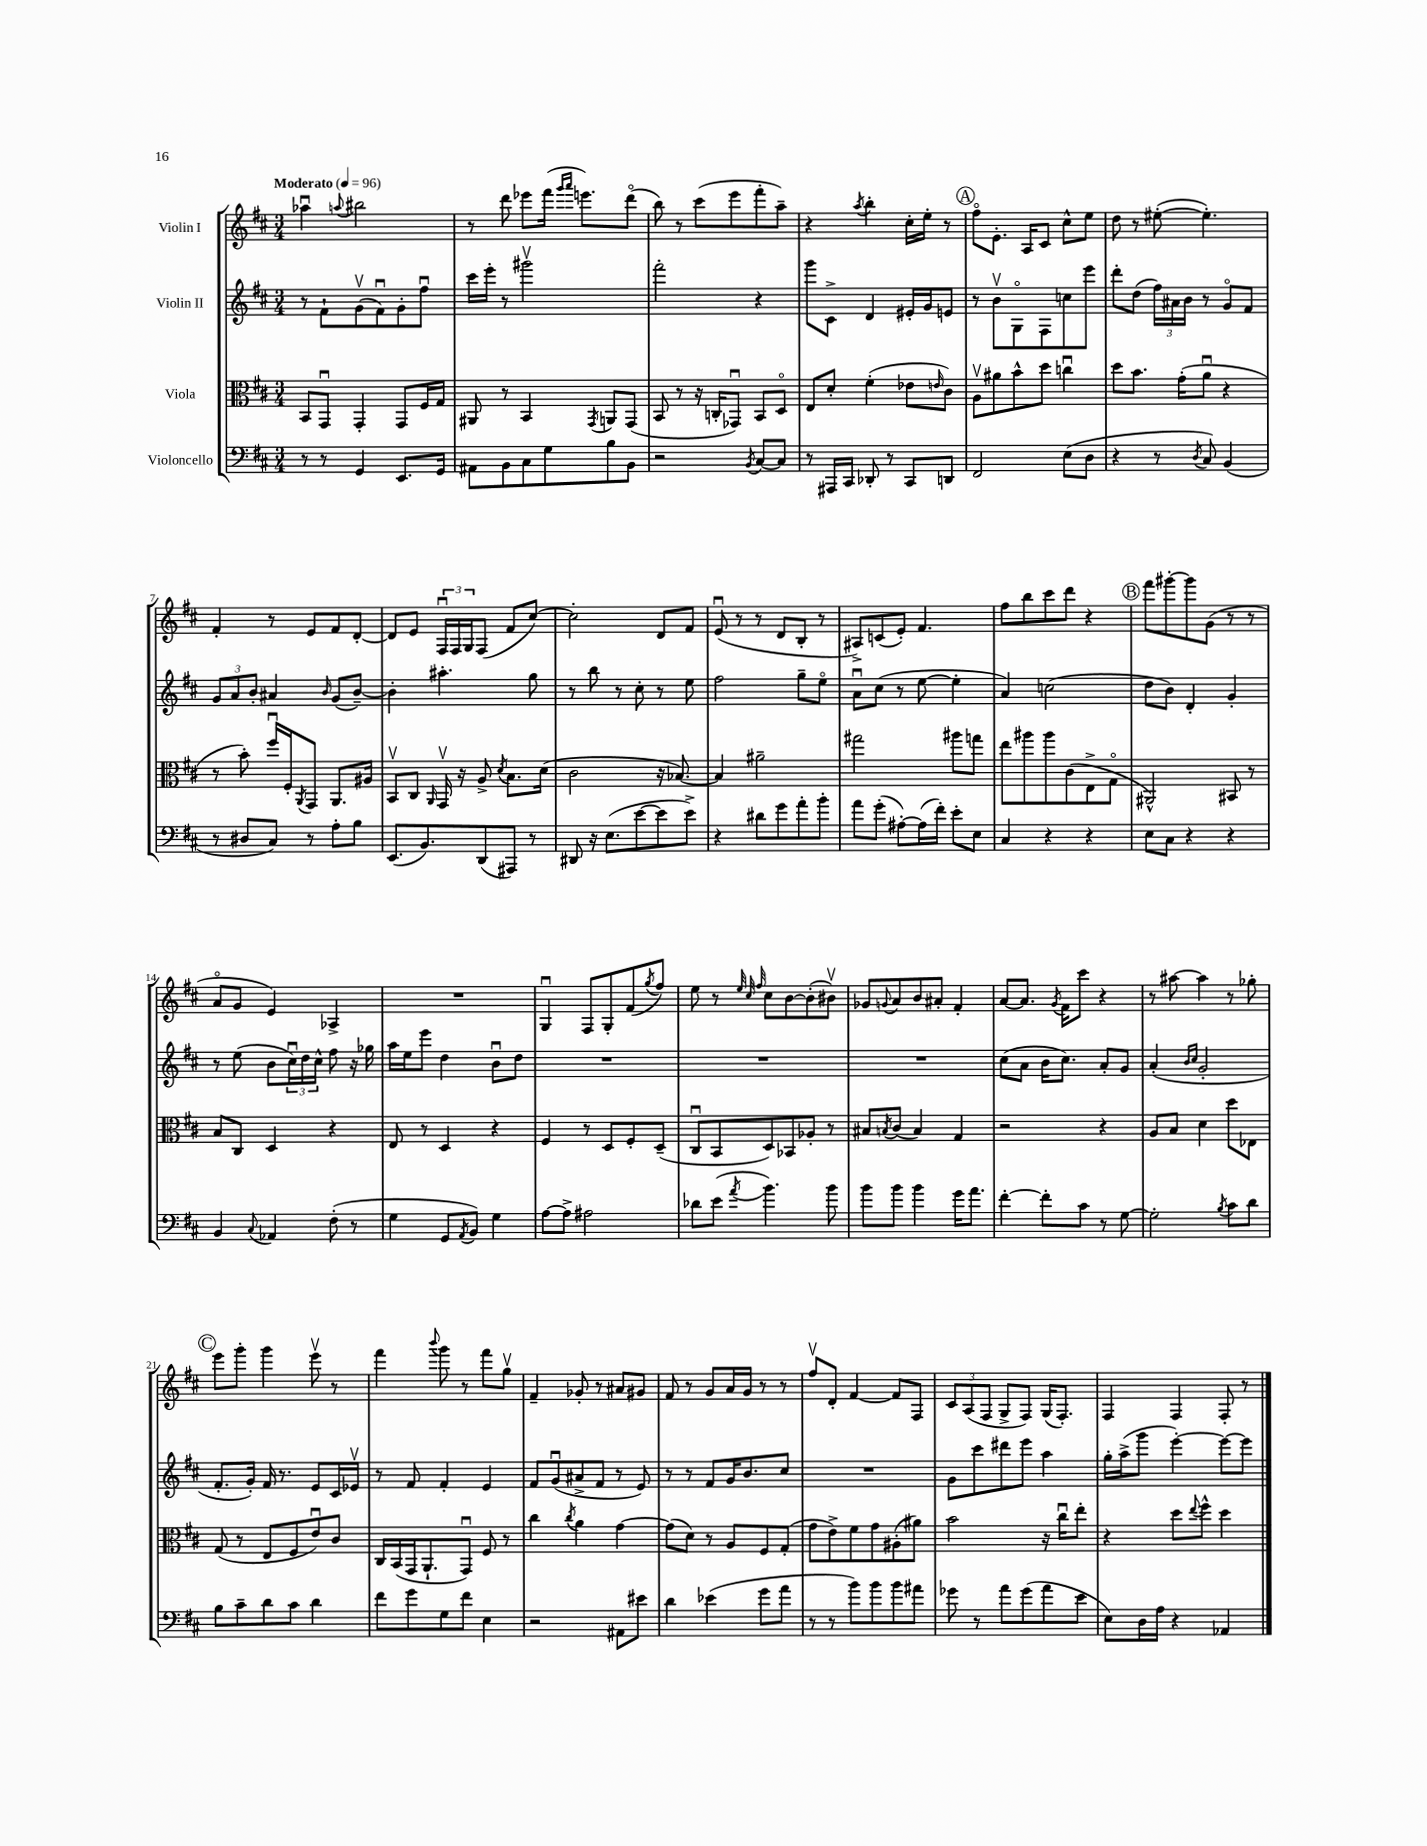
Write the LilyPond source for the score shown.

<<
\new StaffGroup <<
\new Staff = "s0" \with { instrumentName = "Violin I" } {
    \clef treble \key d \major \numericTimeSignature \time 3/4 \tempo "Moderato" 4 = 96
    aes''4\downbow \appoggiatura { a''8 } bis''2 |
    r8 d'''8 ees'''8 fis'''16( \grace { g'''16 a'''16 } e'''8.) d'''8\flageolet( |
    b''8) r8 cis'''8( e'''8 fis'''8-. a''8--) |
    r4 \acciaccatura { a''8 } b''4-. cis''16-. e''16-. r8 |
    \mark \markup { \circle "A" } fis''8\flageolet e'8.-. a16 cis'8 cis''8-^ e''8 |
    d''8 r8 eis''8~-.( eis''4.-.) |
    fis'4-. r8 e'8 fis'8 d'8~-. |
    d'8 e'8 \tuplet 3/2 { fis16\downbow fis16 g16 } fis8( fis'8 cis''8~) |
    cis''2-. d'8 fis'8 |
    e'8\downbow( r8 r8 d'8 b8-. r8 |
    ais8->) c'8( e'8-.) fis'4. |
    fis''8 b''8 cis'''8 d'''8 r4 |
    \mark \markup { \circle "B" } fis'''8 gis'''8~-. gis'''8 g'8( r8 r8 |
    a'8\flageolet g'8 e'4) aes4-> |
    R2. |
    g4\downbow fis8 g8-. fis'8( \acciaccatura { g''8 } fis''8) |
    e''8 r8 \grace { e''32 cis''32 fis''32 } cis''8 b'8~ b'8-.( bis'8\upbow) |
    ges'8 \appoggiatura { g'8 } a'8 b'8 ais'8-. fis'4-. |
    a'8~ a'8. \acciaccatura { g'8 } fis'16 cis'''8 r4 |
    r8 ais''8~ ais''4 r8 ges''8-. |
    \mark \markup { \circle "C" } e'''8 g'''8-. g'''4 e'''8\upbow r8 |
    fis'''4 \appoggiatura { b'''8 } g'''8 r8 fis'''8 g''8\upbow |
    fis'4-- ges'8-. r8 ais'8 gis'8 |
    fis'8 r8 g'8 a'16 g'16 r8 r8 |
    fis''8\upbow d'8-. fis'4~ fis'8 fis8 |
    \tuplet 3/2 { cis'8 a8( fis8 } g8-> fis8) g16( fis8.-.) |
    fis4 fis4 fis8-. r8 \bar "|." |
}
\new Staff = "s1" \with { instrumentName = "Violin II" } {
    \clef treble \key d \major \numericTimeSignature \time 3/4
    r8 fis'8-! g'8\upbow( fis'8\downbow) g'8-. fis''8\downbow |
    cis'''16 e'''16-. r8 gis'''2\upbow |
    fis'''2-. r4 |
    g'''8 cis'8-> d'4 eis'16-. g'16 e'8 |
    \mark \markup { \circle "A" } r8 b'8\upbow g8\flageolet fis8 c''8 e'''8 |
    d'''8-. d''8( \tuplet 3/2 { fis''16) ais'16 b'16 } r8 g'8\flageolet fis'8 |
    \tuplet 3/2 { g'8 a'8 b'8-. } ais'4 \grace { b'16 } g'8( b'8~--) |
    b'4-. ais''4.-. g''8 |
    r8 b''8 r8 cis''8-. r8 e''8 |
    fis''2 g''8-- e''8\flageolet |
    a'8\downbow cis''8( r8 e''8~ e''4-. |
    a'4) c''2( |
    \mark \markup { \circle "B" } d''8 b'8) d'4-. g'4-. |
    r8 e''8( b'8 \tuplet 3/2 { cis''16\downbow) d''16 cis''16-^ } fis''8 r16 ges''16 |
    a''16 e''16 e'''8 d''4 b'8\downbow d''8 |
    R2. |
    R2. |
    R2. |
    cis''8( a'8 b'16 cis''8.) a'8-. g'8 |
    a'4-.( \grace { b'16 cis''16 } g'2-. |
    \mark \markup { \circle "C" } fis'8.-. g'16-.) fis'16 r8. e'8 cis'16 ees'16\upbow |
    r8 fis'8 fis'4-. e'4 |
    fis'8 g'8\downbow( ais'8-> fis'8 r8 e'8) |
    r8 r8 fis'8 g'16 b'8. cis''8 |
    R2. |
    g'8 cis'''8 dis'''8 e'''8 a''4 |
    g''16-. a''16->( g'''8 e'''4~-.) e'''8~ e'''8 \bar "|." |
}
\new Staff = "s2" \with { instrumentName = "Viola" } {
    \clef alto \key d \major \numericTimeSignature \time 3/4
    b,8 g,8\downbow g,4-. g,8 fis16 g16 |
    ais,8 r8 b,4 \acciaccatura { g,8 } a,8 g,8( |
    b,8 r8 r16 c16-. ges,8\downbow) b,8 d8\flageolet |
    e8 d'8-. fis'4-.( ees'8 \grace { e'16 } cis'8) |
    \mark \markup { \circle "A" } a8\upbow ais'8 b'8-^ d''8 c''4\downbow |
    d''8 b'8. g'16-.( a'8\downbow r4 |
    r8 b'8-.) fis''16\downbow fis16-. \acciaccatura { a,8 } g,8 a,8. ais16 |
    b,8\upbow cis8 \grace { a,16 } g,16\upbow r16 a8-> \acciaccatura { d'8 } b8. d'16( |
    cis'2 r16 bes8.~) |
    bes4 ais'2-- |
    gis''2 ais''8 g''8 |
    e''8 ais''8 ais''8 cis'8( e8-> g8\flageolet |
    \mark \markup { \circle "B" } ais,2-^) bis,8 r8 |
    b8 cis8 d4 r4 |
    e8 r8 d4 r4 |
    fis4 r8 d8 fis8-. d8--( |
    cis8\downbow b,8 d8) bes,8 aes8-. r8 |
    bis8 \acciaccatura { b8 } cis'8( b4) g4 |
    r2 r4 |
    a8 b8 d'4 d''8 ees8 |
    \mark \markup { \circle "C" } g8( r8 e8 fis8 e'8\downbow) cis'8 |
    cis16 b,16( g,16 a,8.-! g,8\downbow) fis8 r8 |
    cis''4 \acciaccatura { cis''8 } a'4 g'4~ |
    g'8( d'8) r8 a8 fis8 g8-.( |
    g'8 e'8->) fis'8 g'8 ais8-.( ais'8) |
    b'2 r16 cis''16\downbow e''8-. |
    r4 d''8 \appoggiatura { e''8 } fis''8-^ d''4 \bar "|." |
}
\new Staff = "s3" \with { instrumentName = "Violoncello" } {
    \clef bass \key d \major \numericTimeSignature \time 3/4
    r8 r8 g,4 e,8. g,16 |
    ais,8 b,8 cis8 g8 b8 b,8 |
    r2 \acciaccatura { b,8 } cis8~ cis8 |
    r8 ais,,16 cis,16 des,8-. r8 cis,8 d,8 |
    \mark \markup { \circle "A" } fis,2 e8( d8 |
    r4 r8 \acciaccatura { d8 } cis8) b,4( |
    r8 dis8 cis8) r8 a8-. b8 |
    e,8.( b,8.) d,8( ais,,8) r8 |
    dis,8 r16 e8.( e'8~ e'8 e'8->) |
    r4 dis'8 g'8 a'8-. b'8-. |
    a'8 g'8-.( ais8~-.) ais16( fis'16-.) e'8-. e8 |
    cis4 r4 r4 |
    \mark \markup { \circle "B" } e8 cis8 r4 r4 |
    b,4 \appoggiatura { cis8 } aes,4 fis8-.( r8 |
    g4 g,8 \acciaccatura { a,8 } b,8) g4 |
    a8~ a8-> ais2 |
    des'8 e'8( \acciaccatura { a'8 } b'4.) b'8 |
    b'8 b'8 b'4 g'16 a'8. |
    fis'4~-. fis'8-. cis'8 r8 g8~ |
    g2-. \acciaccatura { b8 } cis'8 d'8 |
    \mark \markup { \circle "C" } b8 cis'8-- d'8 cis'8 d'4 |
    fis'8 g'8 g8 fis'8 e4 |
    r2 ais,8 eis'8 |
    d'4 ees'4( g'8 a'8 |
    r8 r8 b'8) b'8 b'8 ais'8 |
    ges'8 r8 a'8 ges'8( a'8 e'8 |
    e8) d16 a16 r4 aes,4 \bar "|." |
}
>>
>>
